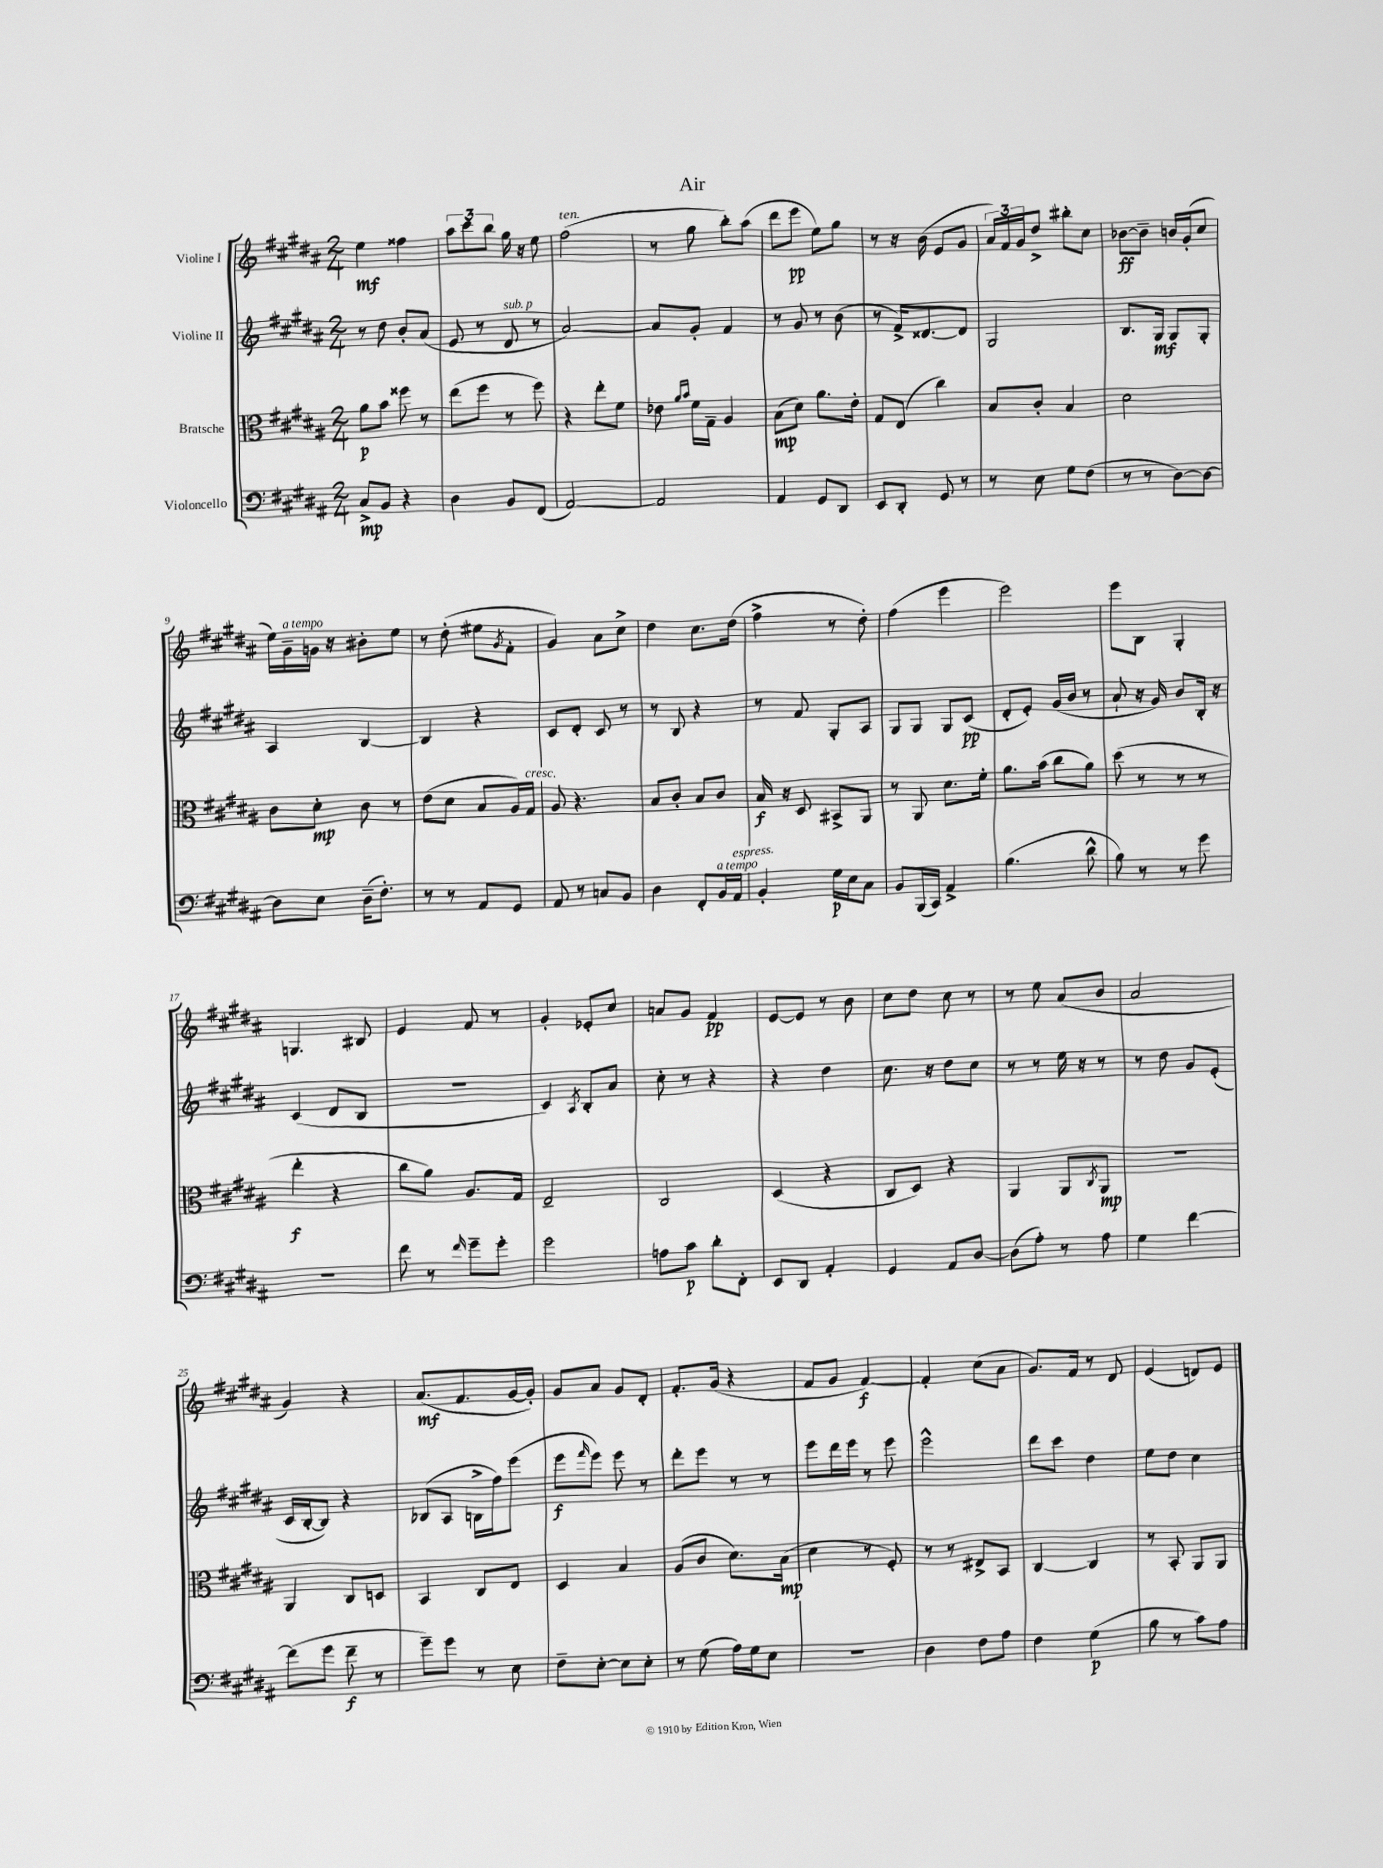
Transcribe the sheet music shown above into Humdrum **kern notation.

**kern	**kern	**kern	**kern
*staff4	*staff3	*staff2	*staff1
*clefF4	*clefC3	*clefG2	*clefG2
*k[f#c#g#d#a#]	*k[f#c#g#d#a#]	*k[f#c#g#d#a#]	*k[f#c#g#d#a#]
*M2/4	*M2/4	*M2/4	*M2/4
8C#^/L	8a#\L	8r	4ee\
8BB/J	8b\J	8dd#\	.
4r	8ff##\	8b'/L	4ff##\
.	8r	(8a#/J	.
=	=	=	=
4D#\	(8ee\L	8e/	12aa#\L
.	.	.	12ccc#\
.	8ff#\J	8r	.
.	.	.	12bb\J
8BB/L	8r	8d#/	16gg#\
.	.	.	16r
(8FF#/J	8ff#\)	8r	8ee\
=	=	=	=
[2AA#/)	4r	[2a#/)	(2ff#\
.	8ee'\L	.	.
.	8f#\J	.	.
=	=	=	=
2AA#/]	8e-\	8a#/]L	8r
.	16qqa#/LL	.	.
.	16qqb/JJ	.	.
.	16f#\LL	8g#'/J	8gg#\
.	16G#~\JJ	.	.
.	4A#/	4f#/	8bb'\L)
.	.	.	(8aa#\J
=	=	=	=
4AA#/	(8B\L	8r	8ddd#\L
.	8d#\J)	8g#/	8eee\J
8GG#/L	8.a#\L	8r	8ee\L)
8DD#/J	.	(8b\	8gg#\J
.	16e'\Jk	.	.
=	=	=	=
8EE/L	8G#/L	8r	8r
8DD#'/J	(8E/J	16f#^/LK)	16r
.	.	[8.d##/	(16b\
8GG#/	4cc#\)	.	8e/L
8r	.	8d##/]J	8g#/J
=	=	=	=
8r	8B/L	2G#/	24a#/LL)
.	.	.	24f#/
.	.	.	24g#/J
8E\	8c#'/J	.	8dd#^/J
8G#\L	4B/	.	8bb#'\L
(8F#\J	.	.	8cc#\J
=	=	=	=
8r	2d#\	8.B/L	[8b-\L
8r	.	.	8b-~\]J
.	.	16G#/Jk	.
[8D#\L)	.	8G#/L	16b/LL
.	.	.	(16g#'/J
8D#\_J	.	8G#'/J	8cc#/J
=	=	=	=
8D#\]L	8c#\L	4A#/	16ee\LL)
.	.	.	16g#~\
8E\J	8d#'\J	.	16g\JJ
.	.	.	16r
(16D#~\LK	8c#\	[4B/	8b#'\L
8.F#'\J)	.	.	.
.	8r	.	8ee\J
=	=	=	=
8r	(8e\L	4B/]	8r
8r	8d#\J	.	(8dd#'\
8AA#/L	8B/L	4r	8ee#\L
.	.	.	8qg#/
8GG#/J	16A#/L)	.	8f#'\J
.	16G#/JJ	.	.
=	=	=	=
8AA#/	8A#/	8c#/L	4g#/)
8r	4.r	8d#'/J	.
8C/L	.	8c#/	8a#\L
8BB/J	.	8r	8cc#^\J
=	=	=	=
4D#\	8B/L	8r	4dd#\
.	8c#'/J	8B/	.
8FF#'/L	8B/L	4r	8.cc#\L
16BB/L	8c#/J	.	.
16AA#/JJ	.	.	(16dd#\Jk
=	=	=	=
4BB'/	16B/	8r	4ff#^\
.	16r	.	.
.	8D#/	8f#/	.
16G#\LL	8BB#^/L	8G#'/L	8r
16E\J	.	.	.
8C#\J	8AA#/J	8A#/J	8dd#'\)
=	=	=	=
8BB/L	8r	8G#/L	(4ff#\
(16BBB/L	8AA#/	8G#/J	.
16CC#/JJ)	.	.	.
4AA#^/	8.d#\L	8G#/L	4eee\
.	.	(8c#/J	.
.	16f#'\Jk	.	.
=	=	=	=
(4.B\	8.a#\L	8d#'/L	2eee\)
.	.	8e'/J)	.
.	(16b\Jk	.	.
.	8cc#\L	(16g#/LL	.
.	.	16b/JJ	.
8d#^^\	8a#\J)	8r	.
=	=	=	=
8B\)	(8dd#\	8a#`/	8eee\L
8r	8r	16r	8B\J
.	.	16g#/)	.
8r	8r	8b/L	4G#'/
8g#\	8r	16B'/Jk	.
.	.	16r	.
=	=	=	=
2r	4ee'\	(4c#/	4.G/
.	4r	8d#/L	.
.	.	8B/J	8B#/
=	=	=	=
8f#\	8cc#\L	2r	4e/
8r	8a#\J)	.	.
16qqf#/	.	.	.
8g#~\L	8.A#/L	.	8f#/
8g#'\J	.	.	8r
.	16G#/Jk	.	.
=	=	=	=
2g#\	2E~/	4c#/)	4g#'/
.	.	8qA#/	.
.	.	8B'/L	8e-'/L
.	.	8a#/J	8cc#/J
=	=	=	=
8A\L	2C#/	8cc#'\	8a/L
8c#\J	.	8r	8g#/J
8d#'\L	.	4r	4f#/
8FF#'\J	.	.	.
=	=	=	=
8EE/L	(4D#/	4r	[8e/L
8DD#/J	.	.	8e/]J
4AA#'/	4r	4dd#\	8r
.	.	.	8b\
=	=	=	=
4GG#/	8C#/L	8.cc#\	8cc#\L
.	8D#/J)	.	8dd#\J
.	.	16r	.
8AA#/L	4r	8dd#\L	8cc#\
[8D#/J	.	8cc#\J	8r
=	=	=	=
(8D#\]L	4AA#/	8r	8r
8A#'\J)	.	8r	8ee\
8r	8AA#/L	16ee\	(8a#/L
.	.	16r	.
.	8qC#/	.	.
8A#\	8AA#/J	8r	8b/J
=	=	=	=
4G#\	2r	8r	2a#/
.	.	8dd#\	.
[4f#\	.	8g#/L	.
.	.	(8e'/J	.
=	=	=	=
(8f#\]L	4AA#/	16c#/LL	4g#/)
.	.	[16B'/J	.
8g#\J	.	8B/]J)	.
8f#~\	8C#/L	4r	4r
8r	8D/J	.	.
=	=	=	=
8g#~\L)	4BB/	(8B-/L	(8.a#/L
8g#\J	.	8A#/J	.
.	.	.	8.f#/
8r	8C#/L	16B^\LL	.
.	.	16ff#\J)	.
8E\	8E/J	(8eee\J	[16g#/L
.	.	.	16g#'/]JJ)
=	=	=	=
8F#~\L	4D#/	8eee\L	8g#/L
.	.	16qqfff#/	.
[8E'\J	.	8eee\J)	8a#/J
8E\]L	4B/	8eee\	8g#/L
8E'\J	.	8r	8d#'/J
=	=	=	=
8r	(8A#/L	8ddd#'\L	8.f#'/L
(8G#\	8c#/J	8eee\J	.
.	.	.	(16g#/Jk
16A#\LL)	8.d#\L)	8r	4r
16G#\J	.	.	.
8E\J	.	8r	.
.	(16B\Jk	.	.
=	=	=	=
2r	4d#\	8eee\L	8f#/L
.	.	16ddd#\L	8g#/J
.	.	16eee\JJ	.
.	8r	8r	[4f#/)
.	8F#'/)	8eee\	.
=	=	=	=
4D#\	8r	2eee^^\	4f#'/]
.	8r	.	.
8F#\L	8E#^/L	.	(8cc#\L
8A#\J	8BB/J	.	8a#\J
=	=	=	=
4F#\	[4C#/	8ddd#\L	8.g#/L)
.	.	8ccc#\J	.
.	.	.	16f#/Jk
(4G#\	4C#/]	4dd#\	8r
.	.	.	8d#/
=	=	=	=
8B\	8r	8ee\L	(4e/
8r	8BB'/	8dd#\J	.
8c#\L)	8AA#/L	4cc#\	8d/L)
8A#\J	8AA#/J	.	8e/J
==	==	==	==
*-	*-	*-	*-
